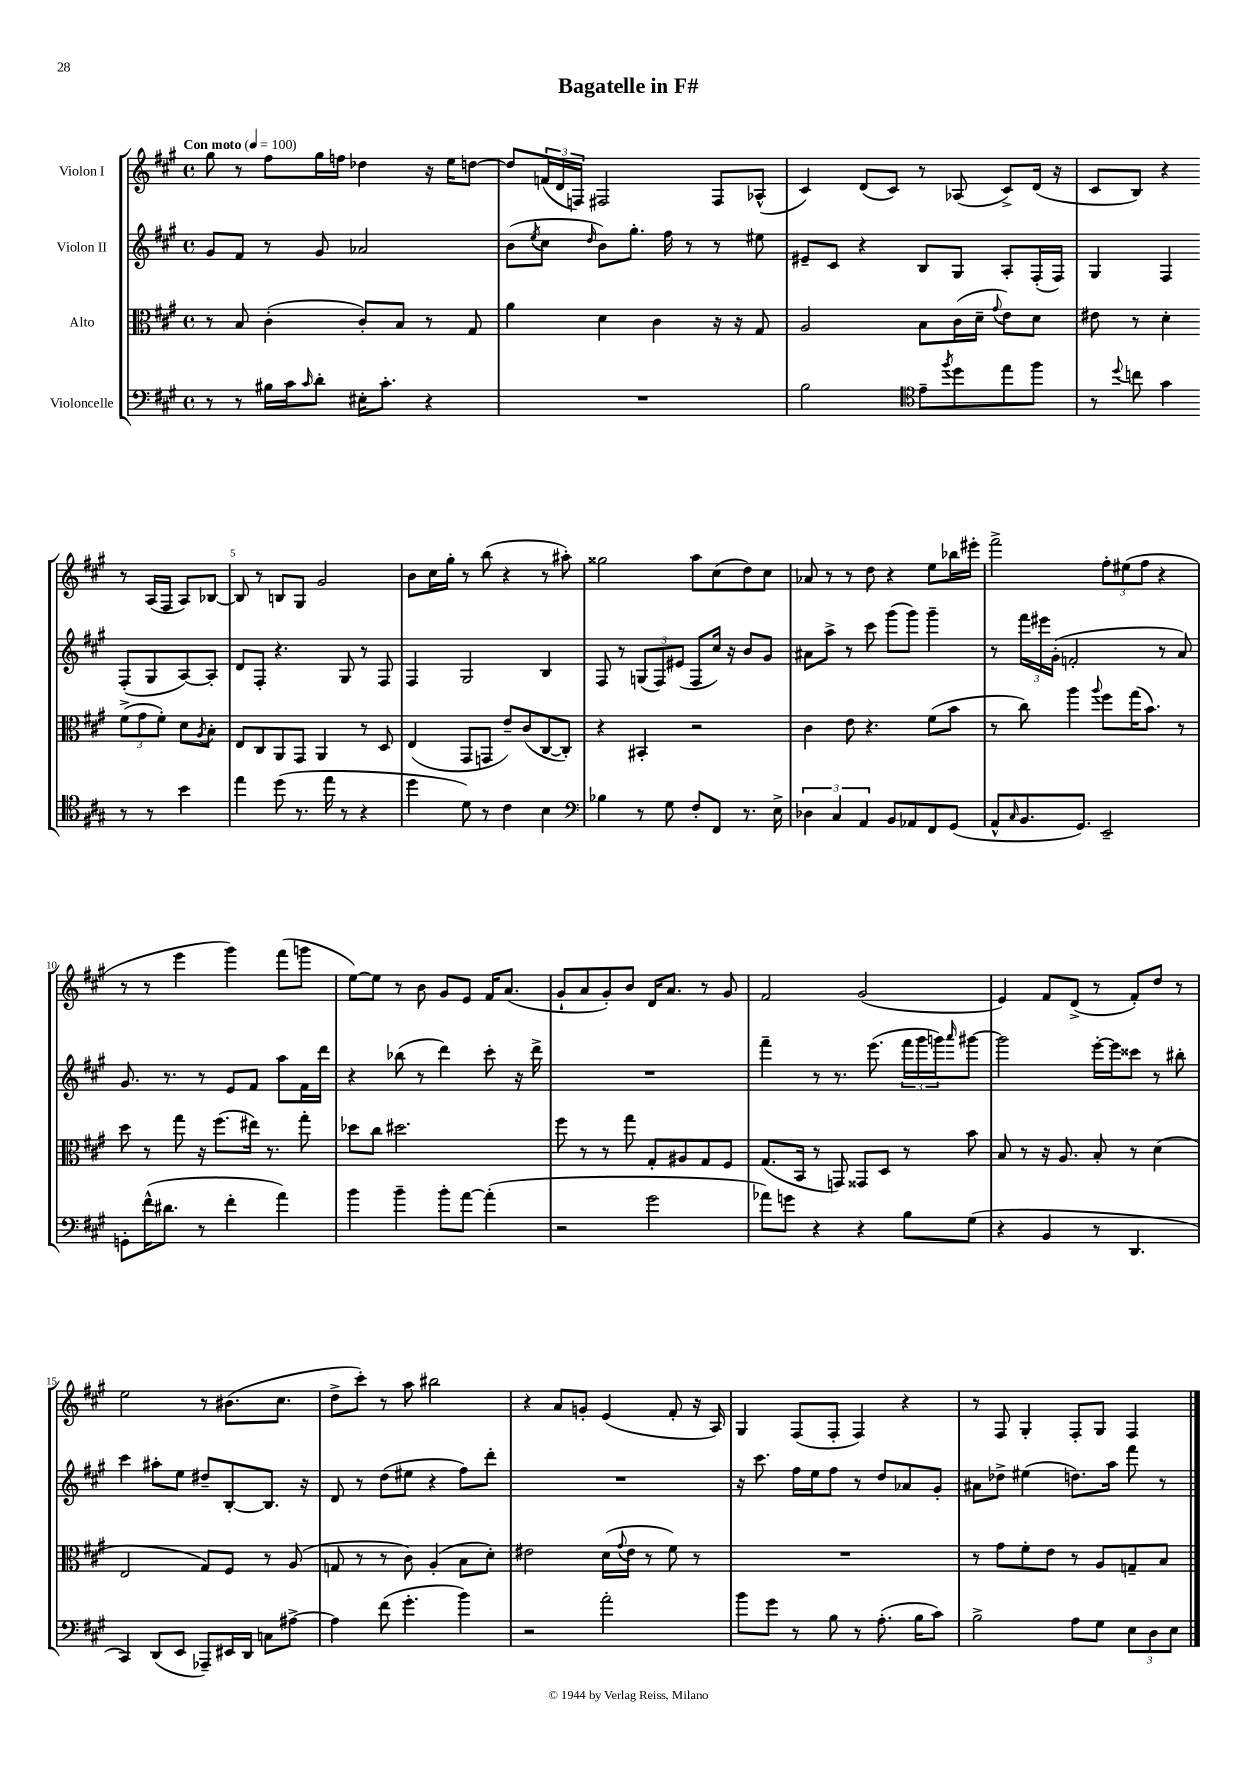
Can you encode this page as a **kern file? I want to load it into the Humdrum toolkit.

**kern	**kern	**kern	**kern
*part4	*part3	*part2	*part1
*staff4	*staff3	*staff2	*staff1
*I"Violoncelle	*I"Alto	*I"Violon II	*I"Violon I
*clefF4	*clefC3	*clefG2	*clefG2
*k[f#c#g#]	*k[f#c#g#]	*k[f#c#g#]	*k[f#c#g#]
*M4/4	*M4/4	*M4/4	*M4/4
*met(c)	*met(c)	*met(c)	*met(c)
*MM100	*MM100	*MM100	*MM100
=1	=1	=1	=1
!	!	!	!LO:TX:a:B:t=Con moto
8r	8r	8g#/L	8gg#\
8r	8B/	8f#/J	8r
16B#X\LL	(4c#'\	8r	8ff#\L
16c#\J	.	.	.
16qqc#/	.	.	.
8d'\J	.	8g#/	16gg#\L
.	.	.	16ffn\JJ
16E#X'\KL	8c#'/L)	2a-X/	4dd-X\
8.c#'\J	.	.	.
.	8B/J	.	.
4r	8r	.	16r
.	.	.	16ee\KL
.	8G#/	.	[8ddn\J
=2	=2	=2	=2
1r	4a\	(8b\L	8dd/L]
.	.	8qee/	.
.	.	8cc#\J	(24fn/L
.	.	.	24d/
.	.	.	24Fn/JJ)
.	.	16qqdd/	.
.	4d\	8b\L)	2F#X/
.	.	8.gg#'\J	.
.	4c#\	.	.
.	.	16ff#\	.
.	.	8r	.
.	16r	8r	8F#/L
.	16r	.	.
.	8G#/	8ee#X\	(8A-X^^/J
=3	=3	=3	=3
2B\	2A/	8e#X~/L	4c#/)
.	.	8c#/J	.
.	.	4r	(8d/L
.	.	.	8c#/J)
*clefC4	*	*	*
8e~\L	8B\L	8B/L	8r
8qff#/	.	.	.
8dd\	(16c#\L	8G#/J	(8A-X/
.	16d~\JJ	.	.
.	8qqg#/	.	.
8ee\	8e\L)	8A'/L	8c#^/L)
8ff#\J	8d\J	(16F#'/L	(16d/Jk
.	.	16F#/JJ)	16r
=4	=4	=4	=4
8r	8e#X\	4G#/	8c#/L
8qqdd/	.	.	.
8ccn\	8r	.	8B/J)
4g#\	4d'\	4F#/	4r
8r	(12f#^\L	(8F#'/L	8r
.	12g#\	.	.
8r	.	8G#/	(16A/LL
.	12f#'\J)	.	.
.	.	.	16F#/JJ
4b\	8d\L	[8A/)	8A/L)
.	8qA/	.	.
.	8B'\J	8A'/J]	[8B-X/J
!!LO:LB:g=z
=5	=5	=5	=5
4ee\	8E/L	8d/L	8B-X/]
.	8C#/	8F#'/J	8r
(8dd\	8AA/	4.r	8Bn/L
8.r	8GG#/J	.	8G#/J
.	4AA/	.	2g#/
16ee\	.	.	.
8r	.	8G#/	.
4r	8r	8r	.
.	8D/	8F#/	.
=6	=6	=6	=6
4dd\	(4E/	4F#/	8b\L
.	.	.	16cc#\L
.	.	.	16gg#'\JJ
8d\)	8GG#/L	2G#/	8r
8r	8GGn/J	.	(8bb\
4c#\	8e~/L)	.	4r
.	(8c#/	.	.
4B\	[8C#/	4B/	8r
.	8C#'/J])	.	8aa#X'\)
=7	=7	=7	=7
*clefF4	*	*	*
4B-X\	4r	8F#/	2gg##X\
.	.	8r	.
8r	4BB#X'/	(12Gn/L	.
.	.	12F#/)	.
8G#\	.	.	.
.	.	(12e#X/J	.
8F#'/L	2r	8F#/L	8aa\L
8FF#/J	.	16cc#/Jk)	(8cc#\
.	.	16r	.
8.r	.	8b/L	8dd\)
.	.	8g#/J	8cc#\J
16E^\	.	.	.
=8	=8	=8	=8
6D-X\	4c#\	8a#X\L	8a-X/
.	.	8aa^\J	8r
6C#/	.	.	.
.	8e\	8r	8r
6AA/	.	.	.
.	4.r	8ccc#\	8dd\
8BB/L	.	(8ggg#\L	4r
8AA-X/	.	8ggg#\J)	.
8FF#/	(8f#\L	4ggg#~\	8ee\L
(8GG#/J	8b\J	.	16bb-X\L
.	.	.	16eee#X'\JJ
=9	=9	=9	=9
8AA^^/L	8r	8r	2fff#^\
16qqC#/	.	.	.
8.BB/	8cc#\)	24fff#\LL	.
.	.	24eee#X\	.
.	.	(24g#'\JJ	.
.	4aa\	2fn'/	.
8.GG#/J)	.	.	.
.	8qqaa/	.	.
2EE~/	8ff#\L	.	12ff#'\L
.	.	.	(12ee#X\
.	(16gg#\K	.	.
.	.	.	12ff#\J
.	8.b\J)	.	.
.	.	8r	4r
.	8r	8a/)	.
!!LO:LB:g=z
=10	=10	=10	=10
8GGn'\L	8dd\	8.g#/	8r
(16f#^^\K	8r	.	8r
8.d#X\J	.	8.r	.
.	8gg#\	.	4eee\
8r	16r	8r	.
.	(8.ff#\L	.	.
4f#'\	.	8e/L	4ggg#\)
.	16ee#X\Jk)	8f#/J	.
.	8.r	.	.
4a\)	.	8aa\L	(8fff#\L
.	8gg#'\	16f#\L	8gggn\J
.	.	16ddd\JJ	.
=11	=11	=11	=11
4b\	8dd-X\L	4r	[8ee\L)
.	8cc#\J	.	8ee\J]
4b~\	2.dd#X\	(8bb-X\	8r
.	.	8r	8b\
8b'\L	.	4ddd\)	8g#/L
[8a\J	.	.	8e/J
(4a'\]	.	8ccc#'\	16f#/KL
.	.	.	(8.a/J
.	.	16r	.
.	.	16ddd^\	.
=12	=12	=12	=12
2r	8ff#\	1r	8g#`/L
.	8r	.	8a/
.	8r	.	8g#'/)
.	8gg#\	.	8b/J
2g#\	8G#'/L	.	16d/KL
.	.	.	8.a/J
.	8A#X/	.	.
.	8G#/	.	8r
.	8F#/J	.	8g#/
=13	=13	=13	=13
8a-X\L)	(8.G#/L	4fff#~\	2f#/
8gn\J	.	.	.
.	16BB/Jk	.	.
4r	8r	8r	.
.	8GGn/)	8.r	.
4r	8GG##X/L	.	(2g#/
.	.	(8.eee\	.
.	8D/J	.	.
8B\L	8r	24fff#\LL	.
.	.	24ggg#\	.
.	.	24gggn\J)	.
.	.	16qqaaa/	.
(8G#\J	8b\	[8ggg#X\J	.
=14	=14	=14	=14
4r	8B/	2ggg#\]	4e/)
.	8r	.	.
4BB/	16r	.	8f#/L
.	8.A/	.	.
.	.	.	(8d^/J
8r	8B'/	[16eee'\LL	8r
.	.	16eee\J]	.
4.DD/	8r	8ccc##X\J	8f#'/L)
.	(4d\	8r	8dd/J
.	.	8bb#X'\	8r
!!LO:LB:g=z
=15	=15	=15	=15
4CC#/)	2E/	4ccc#\	2ee\
(8DD/L	.	8aa#X'\L	.
8EE/J	.	8ee\J	.
8AAA-X~/L)	8G#/L)	8dd#X~/L	8r
16EE#X/L	8F#/J	[8B'/	(8.b#X\L
16DD/JJ	.	.	.
8Cn\L	8r	8.B/J]	.
.	.	.	8.cc#\J
[8A#X^\J	(8A/	.	.
.	.	16r	.
=16	=16	=16	=16
4A#\]	8Gn/	8d/	8dd^\L
.	8r	8r	8ccc#'\J)
(8f#\	8r	(8dd\L	8r
4.g#'\	8c#\)	8ee#X\J	8aa\
.	(4A'/	4r	2bb#X\
4b\)	8B\L	8ff#\L)	.
.	8d'\J)	8ddd'\J	.
=17	=17	=17	=17
2r	2e#X\	1r	4r
.	.	.	8a/L
.	.	.	8gn'/J
2a'\	(16d\LL	.	(4e/
.	8qqg#/	.	.
.	16e#\JJ	.	.
.	8r	.	.
.	8f#\)	.	8f#'/
.	8r	.	16r
.	.	.	16A/)
=18	=18	=18	=18
8b\L	1r	16r	4G#/
.	.	8.ccc#\	.
8g#\J	.	.	.
8r	.	16ff#\LL	(8F#/L
.	.	16ee\J	.
8B\	.	8ff#\J	8F#'/J
8r	.	8r	4F#/)
(8.A'\	.	8dd/L	.
.	.	8a-X/	4r
16B\KL	.	.	.
8c#\J)	.	8g#'/J	.
=19	=19	=19	=19
2B^\	8r	8a#X\L	8r
.	8g#\L	8dd-X^\J	8F#/
.	8f#'\	(4ee#X\	4G#'/
.	8e\J	.	.
8A\L	8r	8.ddn\L)	8F#'/L
8G#\J	8A/L	.	8G#/J
.	.	16aa\Jk	.
12E\L	8Gn~/	8fff#\	4F#/
12D\	.	.	.
.	8B/J	8r	.
12E\J	.	.	.
==	==	==	==
*-	*-	*-	*-
